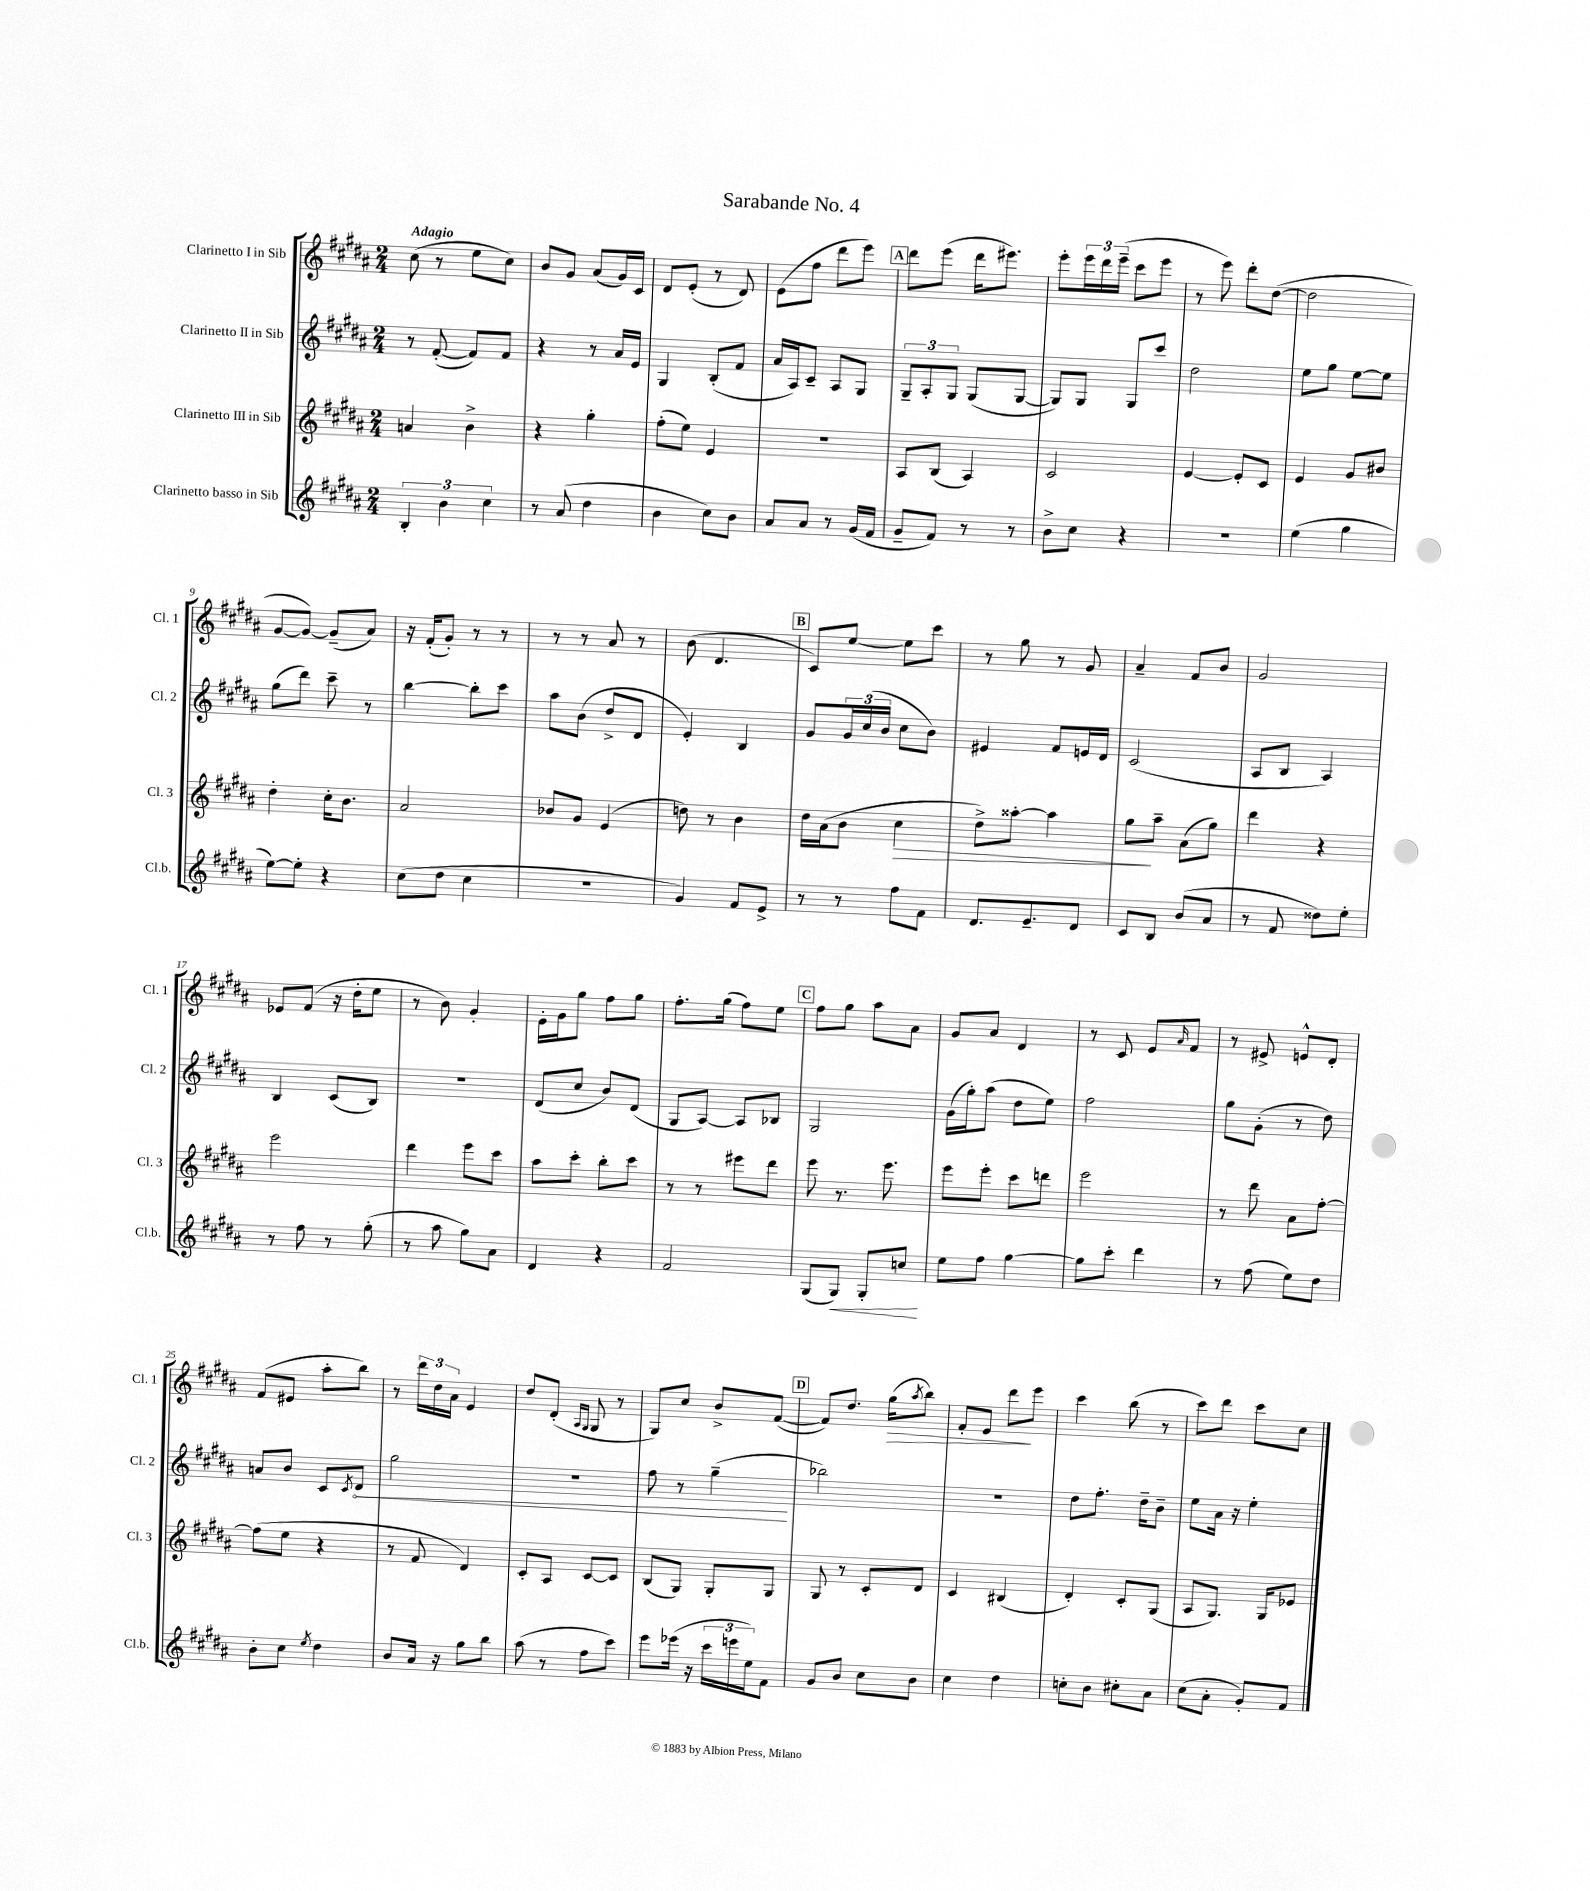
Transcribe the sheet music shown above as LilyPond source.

\header { title = "Sarabande No. 4" }
<<
\new StaffGroup <<
\new Staff = "s0" \with { instrumentName = "Clarinetto I in Sib" shortInstrumentName = "Cl. 1" } {
    \clef treble \key b \major \numericTimeSignature \time 2/4 \tempo "Adagio"
    cis''8( r8 e''8 cis''8) |
    b'8 gis'8 ais'8( gis'16) cis'16 |
    dis'8 e'8-.( r8 dis'8) |
    e'8( fis''8 dis'''8 e'''8) |
    \mark \markup { \box "A" } dis'''8 e'''8( dis'''16 eis'''8.) |
    e'''8-. \tuplet 3/2 { e'''16 dis'''16 e'''16--( } cis'''8 e'''8 |
    r8 e'''8) dis'''8-. dis''8~( |
    dis''2 |
    gis'8~ gis'8~) gis'8--( ais'8) |
    r16 fis'16-.( gis'8-.) r8 r8 |
    r8 r8 ais'8 r8 |
    b'8( dis'4. |
    \mark \markup { \box "B" } cis'8) e''8~ e''8 cis'''8 |
    r8 gis''8 r8 gis'8 |
    ais'4-- fis'8 b'8 |
    gis'2 |
    ees'8 fis'8( r16 dis''16-. e''8 |
    r8 b'8) gis'4-. |
    e'16-. gis'16 gis''8 fis''8 gis''8 |
    fis''8.-. gis''16( fis''8) e''8 |
    \mark \markup { \box "C" } fis''8 gis''8 ais''8 ais'8 |
    gis'8 ais'8 dis'4 |
    r8 cis'8 e'8 \grace { ais'16 } fis'8 |
    r8 eis'8-> e'8-^ dis'8-. |
    fis'8( eis'8 ais''8-. b''8) |
    r8 \tuplet 3/2 { dis'''16 dis''16 ais'16 } e'4 |
    dis''8 dis'8-.( \grace { ais16 gis16 } gis8 r8 |
    gis8) cis''8 b'8-> fis'8~( |
    \mark \markup { \box "D" } fis'8) dis''8. gis''16\>( \acciaccatura { ais''8 } b''8) |
    fis'8-. e'8 dis'''8\! e'''8 |
    cis'''4 b''8( r8 |
    cis'''8) dis'''8 cis'''8 cis''8 \bar "|." |
}
\new Staff = "s1" \with { instrumentName = "Clarinetto II in Sib" shortInstrumentName = "Cl. 2" } {
    \clef treble \key b \major \numericTimeSignature \time 2/4
    r8 fis'8~-.( fis'8) fis'8 |
    r4 r8 ais'16 e'16 |
    gis4 b8-.( fis'8 |
    ais'16 ais16) cis'8-- ais8 gis8 |
    \mark \markup { \box "A" } \tuplet 3/2 { gis8-- ais8-. gis8 } gis8( gis8~ |
    gis8) gis8 gis8 cis'''8 |
    dis''2 |
    e''8 gis''8 e''8~ e''8 |
    gis''8( dis'''8) cis'''8-- r8 |
    b''4~ b''8-. cis'''8 |
    ais''8 b'8( dis''8-> dis'8 |
    e'4-.) b4 |
    \mark \markup { \box "B" } gis'8 \tuplet 3/2 { gis'16 cis''16( b'16 } cis''8 b'8) |
    eis'4 fis'8 e'16 dis'16 |
    cis'2( |
    ais8 b8 ais4) |
    b4 cis'8( b8) |
    R2 |
    dis'8( cis''8 b'8) dis'8( |
    gis8 ais8~) ais8 bes8 |
    \mark \markup { \box "C" } gis2 |
    gis'16( gis''16-.) ais''8( dis''8 e''8) |
    fis''2 |
    gis''8 gis'8-.( r8 dis''8) |
    a'8 b'8 cis'8 \acciaccatura { cis'8 } \once \override Hairpin.circled-tip = ##t dis'8\< |
    gis''2 |
    r2 |
    fis''8 r8 gis''4--\!( |
    \mark \markup { \box "D" } bes''2) |
    R2 |
    dis''8 fis''8.-. dis''16-- b'8-- |
    e''8 ais'16 r16 e''4-. \bar "|." |
}
\new Staff = "s2" \with { instrumentName = "Clarinetto III in Sib" shortInstrumentName = "Cl. 3" } {
    \clef treble \key b \major \numericTimeSignature \time 2/4
    a'4 b'4-> |
    r4 gis''4-. |
    fis''8-.( e''8) e'4 |
    r2 |
    \mark \markup { \box "A" } ais8 b8( ais4) |
    cis'2 |
    e'4~ e'8-. cis'8 |
    e'4 gis'8 bis'8 |
    dis''4-. cis''16-. b'8. |
    ais'2 |
    bes'8 gis'8 e'4( |
    d''8) r8 b'4 |
    \mark \markup { \box "B" } dis''16 ais'16( b'8 cis''4\> |
    dis''8->) aisis''8~-. aisis''4 |
    gis''8\! ais''8-- ais'8( gis''8) |
    dis'''4 r4 |
    e'''2 |
    dis'''4 e'''8 cis'''8 |
    ais''8 cis'''8-. b''8-. cis'''8 |
    r8 r8 eis'''8 dis'''8 |
    \mark \markup { \box "C" } e'''8 r8. e'''8. |
    e'''8 e'''8-. cis'''8 d'''8 |
    e'''2 |
    r8 dis'''8 ais'8 fis''8~-. |
    fis''8( e''8 r4 |
    r8 fis'8 dis'4) |
    cis'8-. ais8 cis'8~ cis'8 |
    b8( gis8) gis8-. gis8 |
    \mark \markup { \box "D" } gis8 r8 cis'8-. dis'8 |
    cis'4 bis4( |
    dis'4-.) cis'8-. gis8( |
    ais8 gis8.) gis16 ees'8 \bar "|." |
}
\new Staff = "s3" \with { instrumentName = "Clarinetto basso in Sib" shortInstrumentName = "Cl.b." } {
    \clef treble \key b \major \numericTimeSignature \time 2/4
    \tuplet 3/2 { b4-. b'4 cis''4 } |
    r8 ais'8( dis''4 |
    b'4 cis''8) b'8 |
    ais'8 ais'8 r8 gis'16( fis'16 |
    \mark \markup { \box "A" } gis'8-- fis'8) r8 r8 |
    b'8-> cis''8 r4 |
    r2 |
    e''4( gis''4 |
    e''8~) e''8-. r4 |
    cis''8( dis''8 cis''4 |
    r2 |
    gis'4) fis'8 e'8-> |
    \mark \markup { \box "B" } r8 r8 fis''8 fis'8 |
    dis'8. e'8.-- dis'8 |
    cis'8 b8 b'8( ais'8 |
    r8 fis'8 disis''8) e''8-. |
    r8 fis''8 r8 gis''8-.( |
    r8 ais''8 gis''8) ais'8 |
    dis'4 r4 |
    fis'2 |
    \mark \markup { \box "C" } gis8( gis8\<) gis8-. c''8\! |
    e''8 fis''8 gis''4~ |
    gis''8 cis'''8-. dis'''4 |
    r8 fis''8( e''8) dis''8 |
    b'8-. cis''8 \acciaccatura { e''8 } dis''4 |
    b'8 ais'16 r16 gis''8 b''8 |
    ais''8( r8 fis''8 cis'''8) |
    e'''8 ees'''16( r16 \tuplet 3/2 { cis'''16 e'''16 e''16) } fis'8 |
    \mark \markup { \box "D" } gis'8 b'8 cis''8 b'8 |
    cis''4 dis''4 |
    c''8-. b'8 cis''8-. ais'8 |
    cis''8( ais'8-. gis'8-.) fis'8 \bar "|." |
}
>>
>>
